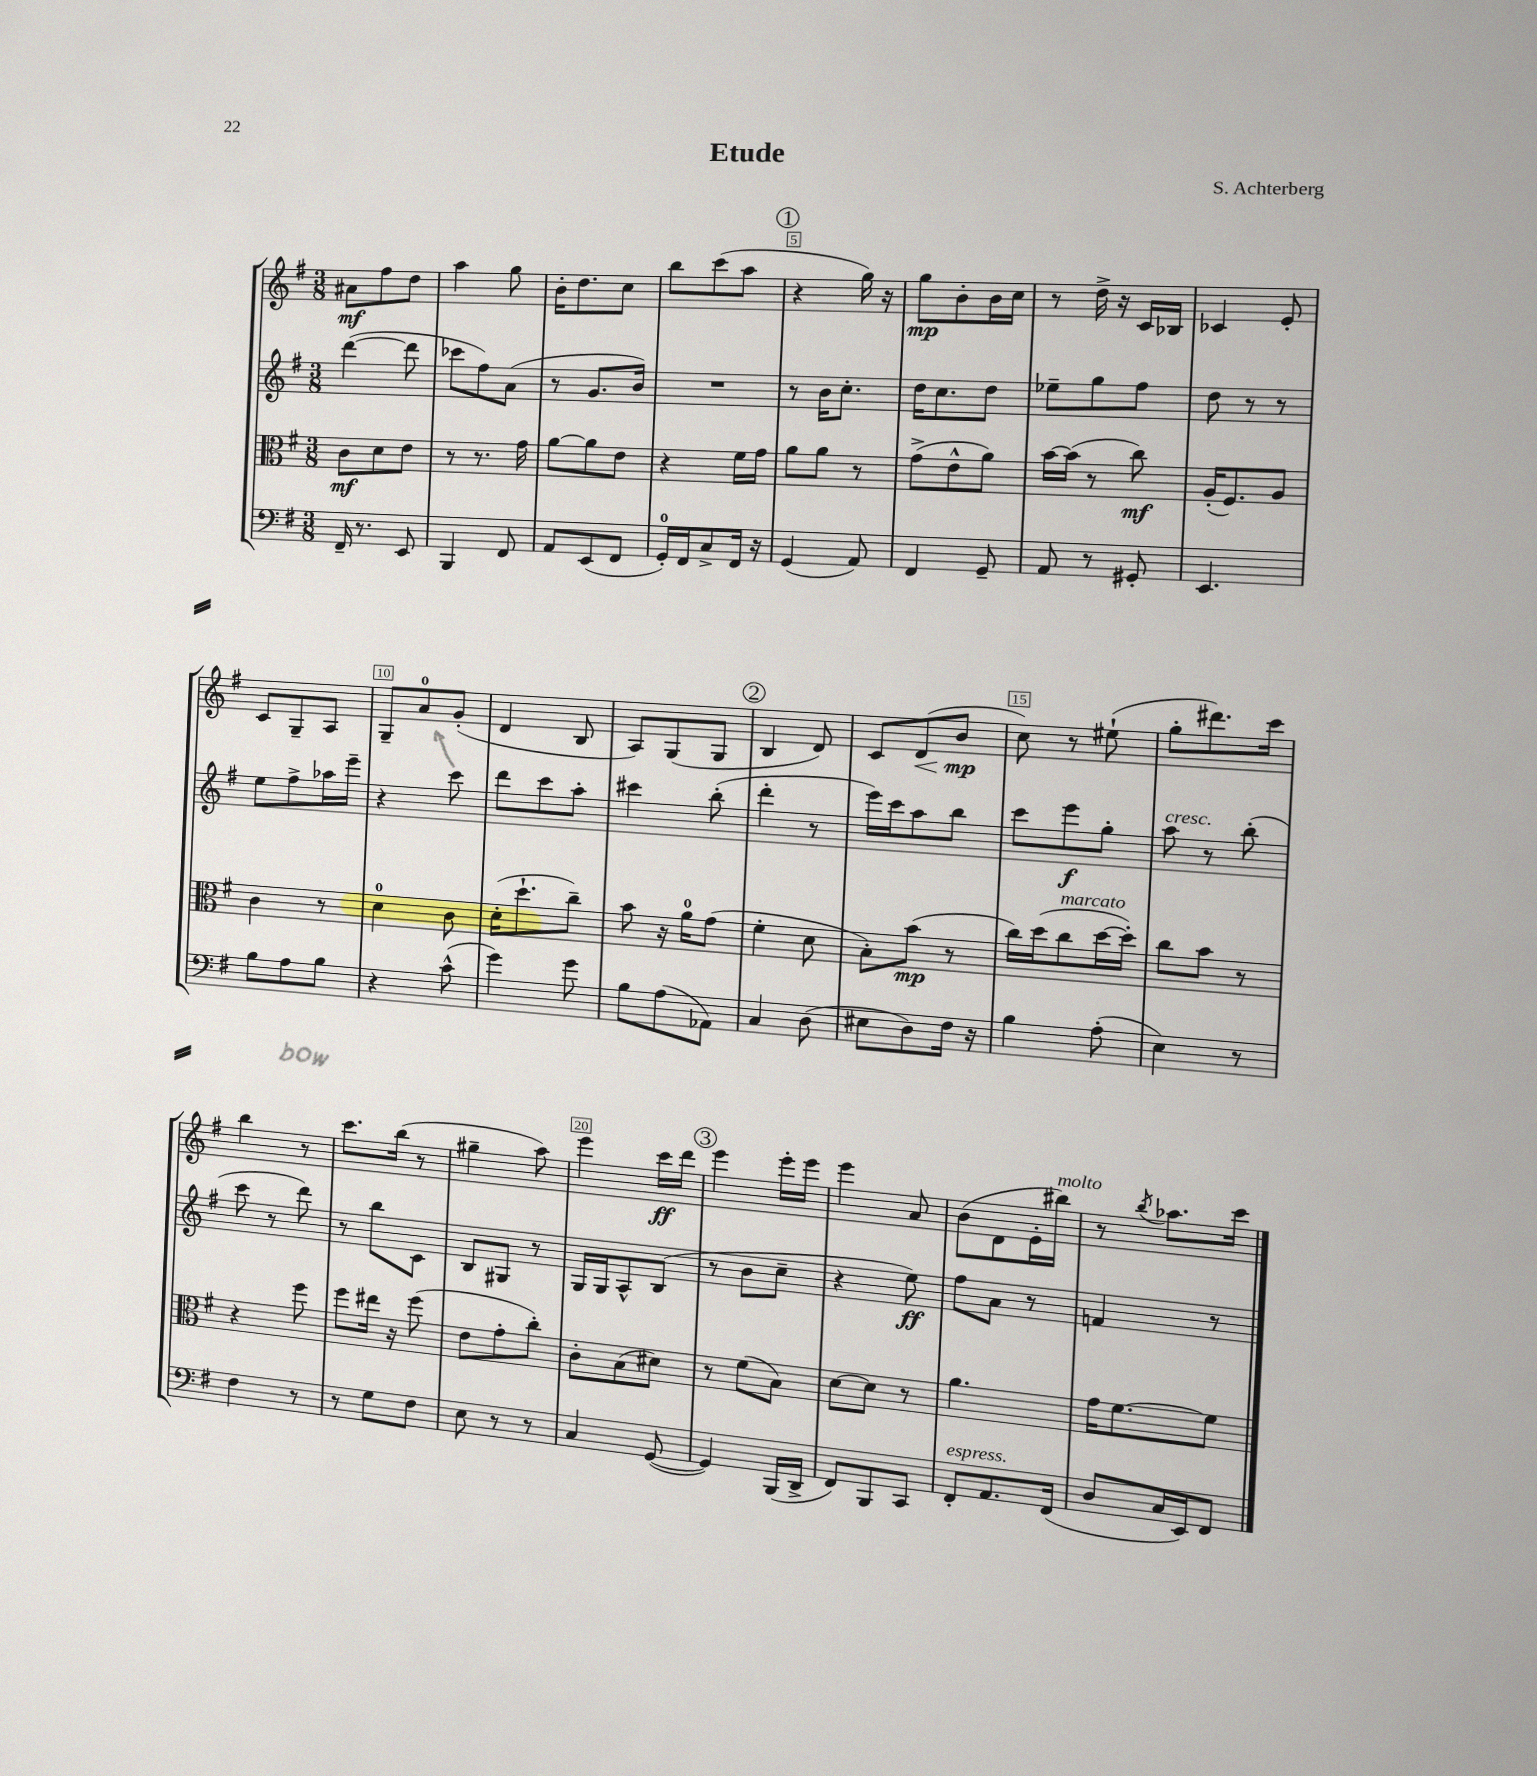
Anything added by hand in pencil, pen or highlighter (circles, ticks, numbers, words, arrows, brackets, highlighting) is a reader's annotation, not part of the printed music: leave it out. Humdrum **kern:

**kern	**kern	**kern	**kern
*staff4	*staff3	*staff2	*staff1
*clefF4	*clefC3	*clefG2	*clefG2
*k[f#]	*k[f#]	*k[f#]	*k[f#]
*M3/8	*M3/8	*M3/8	*M3/8
16FF#~/	8c\L	([4ddd\	8a#\L
8.r	.	.	.
.	8d\	.	8ff#\
8EE/	8e\J	8ddd\]	8dd\J
=	=	=	=
4BBB/	8r	8ccc-\L	4aa\
.	8.r	8ff#\)	.
8FF#/	.	(8a\J	8gg\
.	16g\	.	.
=	=	=	=
8AA/L	[8a\L	8r	16b'\LK
.	.	.	8.dd\
(8EE/	8a\]	8.g/L	.
8FF#/J	8e\J	.	8cc\J
.	.	16b/Jk)	.
=	=	=	=
16GG'/LL)	4r	4.r	8bb\L
16FF#/J	.	.	.
8C^/	.	.	(8ccc\
16FF#/Jk	16f#\LL	.	8aa\J
16r	16g\JJ	.	.
=	=	=	=
(4GG/	8a\L	8r	4r
.	8a\J	16b\LK	.
.	.	8.cc'\J	.
8AA/)	8r	.	16gg\)
.	.	.	16r
=	=	=	=
4FF#/	(8g^\L	16dd\LK	8gg\L
.	.	8.cc\	.
.	8e^^\	.	8b'\
8GG~/	8a\J)	8dd\J	16b\L
.	.	.	16cc\JJ
=	=	=	=
8AA/	[16b\LL	8ee-~\L	8r
.	(16b\]JJ	.	.
8r	8r	8gg\	16dd^\
.	.	.	16r
8GG#'/	8cc\)	8ff#\J	16c/LL
.	.	.	16B-/JJ
=	=	=	=
4.EE/	(16A'/LK	8dd\	4c-/
.	8.F#/)	.	.
.	.	8r	.
.	8A/J	8r	8e'/
=	=	=	=
8B\L	4c\	8ee\L	8c/L
8A\	.	8ff#^\	8G~/
8B\J	8r	16aa-\L	8A/J
.	.	16eee~\JJ	.
=	=	=	=
4r	4d\	4r	8G~/L
.	.	.	8a/
(8c^^\	8c\	8ccc\	(8g'/J
=	=	=	=
4g\)	(16d'\LK	8ddd\L	4d/
.	8.dd`\	.	.
.	.	8ccc\	.
8g\	8cc~\J)	8aa'\J	8B/
=	=	=	=
8B\L	8b\	4ccc#\	8A/L)
(8A\	16r	.	(8G/
.	16a\LK	.	.
8AA-\J)	(8g\J	(8bb'\	8G/J
=	=	=	=
4C/	4f#'\	4ddd'\	4B/
(8D\	8d\	8r	8d/)
=	=	=	=
8E#\L	8B'\L)	16eee\LL)	8c/L
.	.	16ccc\J	.
8D\)	(8b\J	8aa\	(8d/
16F#\Jk	8r	8bb\J	8b/J
16r	.	.	.
=	=	=	=
4B\	16cc\LL)	8ccc\L	8cc\)
.	(16dd\J	.	.
.	8cc\	8eee\	8r
(8A'\	[16dd\L	8gg'\J	(8ee#`\
.	16dd'\]JJ)	.	.
=	=	=	=
4E\)	8cc\L	8aa\	8gg'\L
.	8b\J	8r	8.ddd#\)
8r	8r	(8bb'\	.
.	.	.	16ccc\Jk
=	=	=	=
4F#\	4r	8ccc\	4bb\
.	.	8r	.
8r	8ff#\	8ddd\)	8r
=	=	=	=
8r	8ff#\L	8r	8.ccc\L
8G\L	16ee#\Jk	8bb\L	.
.	16r	.	(16bb\Jk
8F#\J	(8ff#\	8c\J	8r
=	=	=	=
8E\	8e\L	8B/L	4gg#~\
8r	8g'\	8G#/J	.
8r	8cc'\J)	8r	8aa\)
=	=	=	=
4C/	8c'\L	16G/LL	4eee\
.	.	16G/J	.
.	(8B\	8A^^/	.
([8GG/	8d#\J)	(8B/J	16ccc\LL
.	.	.	16ddd\JJ
=	=	=	=
4GG/])	8r	8r	4eee\
.	(8f#\L	8b\L	.
(16BBB/LL	8B\J)	8cc~\J	16eee'\LL
16DD^/JJ	.	.	16eee\JJ
=	=	=	=
8FF#/L)	[8d\L	4r	4eee\
8BBB/	8d\]J	.	.
8CC/J	8r	8ee\)	8a/
=	=	=	=
8FF#'/L	4.a\	8ff#\L	(8b\L
8.AA/	.	8a\J	8d\
.	.	8r	16e'\L
(16FF#/Jk	.	.	16bb#\JJ)
=	=	=	=
8D/L	16g\LK	4f/	8r
.	[8.f#\	.	.
.	.	.	8qbb/
16C/L	.	.	8.aa-\L
16EE/J)	.	.	.
8FF#/J	8f#\]J	8r	.
.	.	.	16ccc\Jk
==	==	==	==
*-	*-	*-	*-
